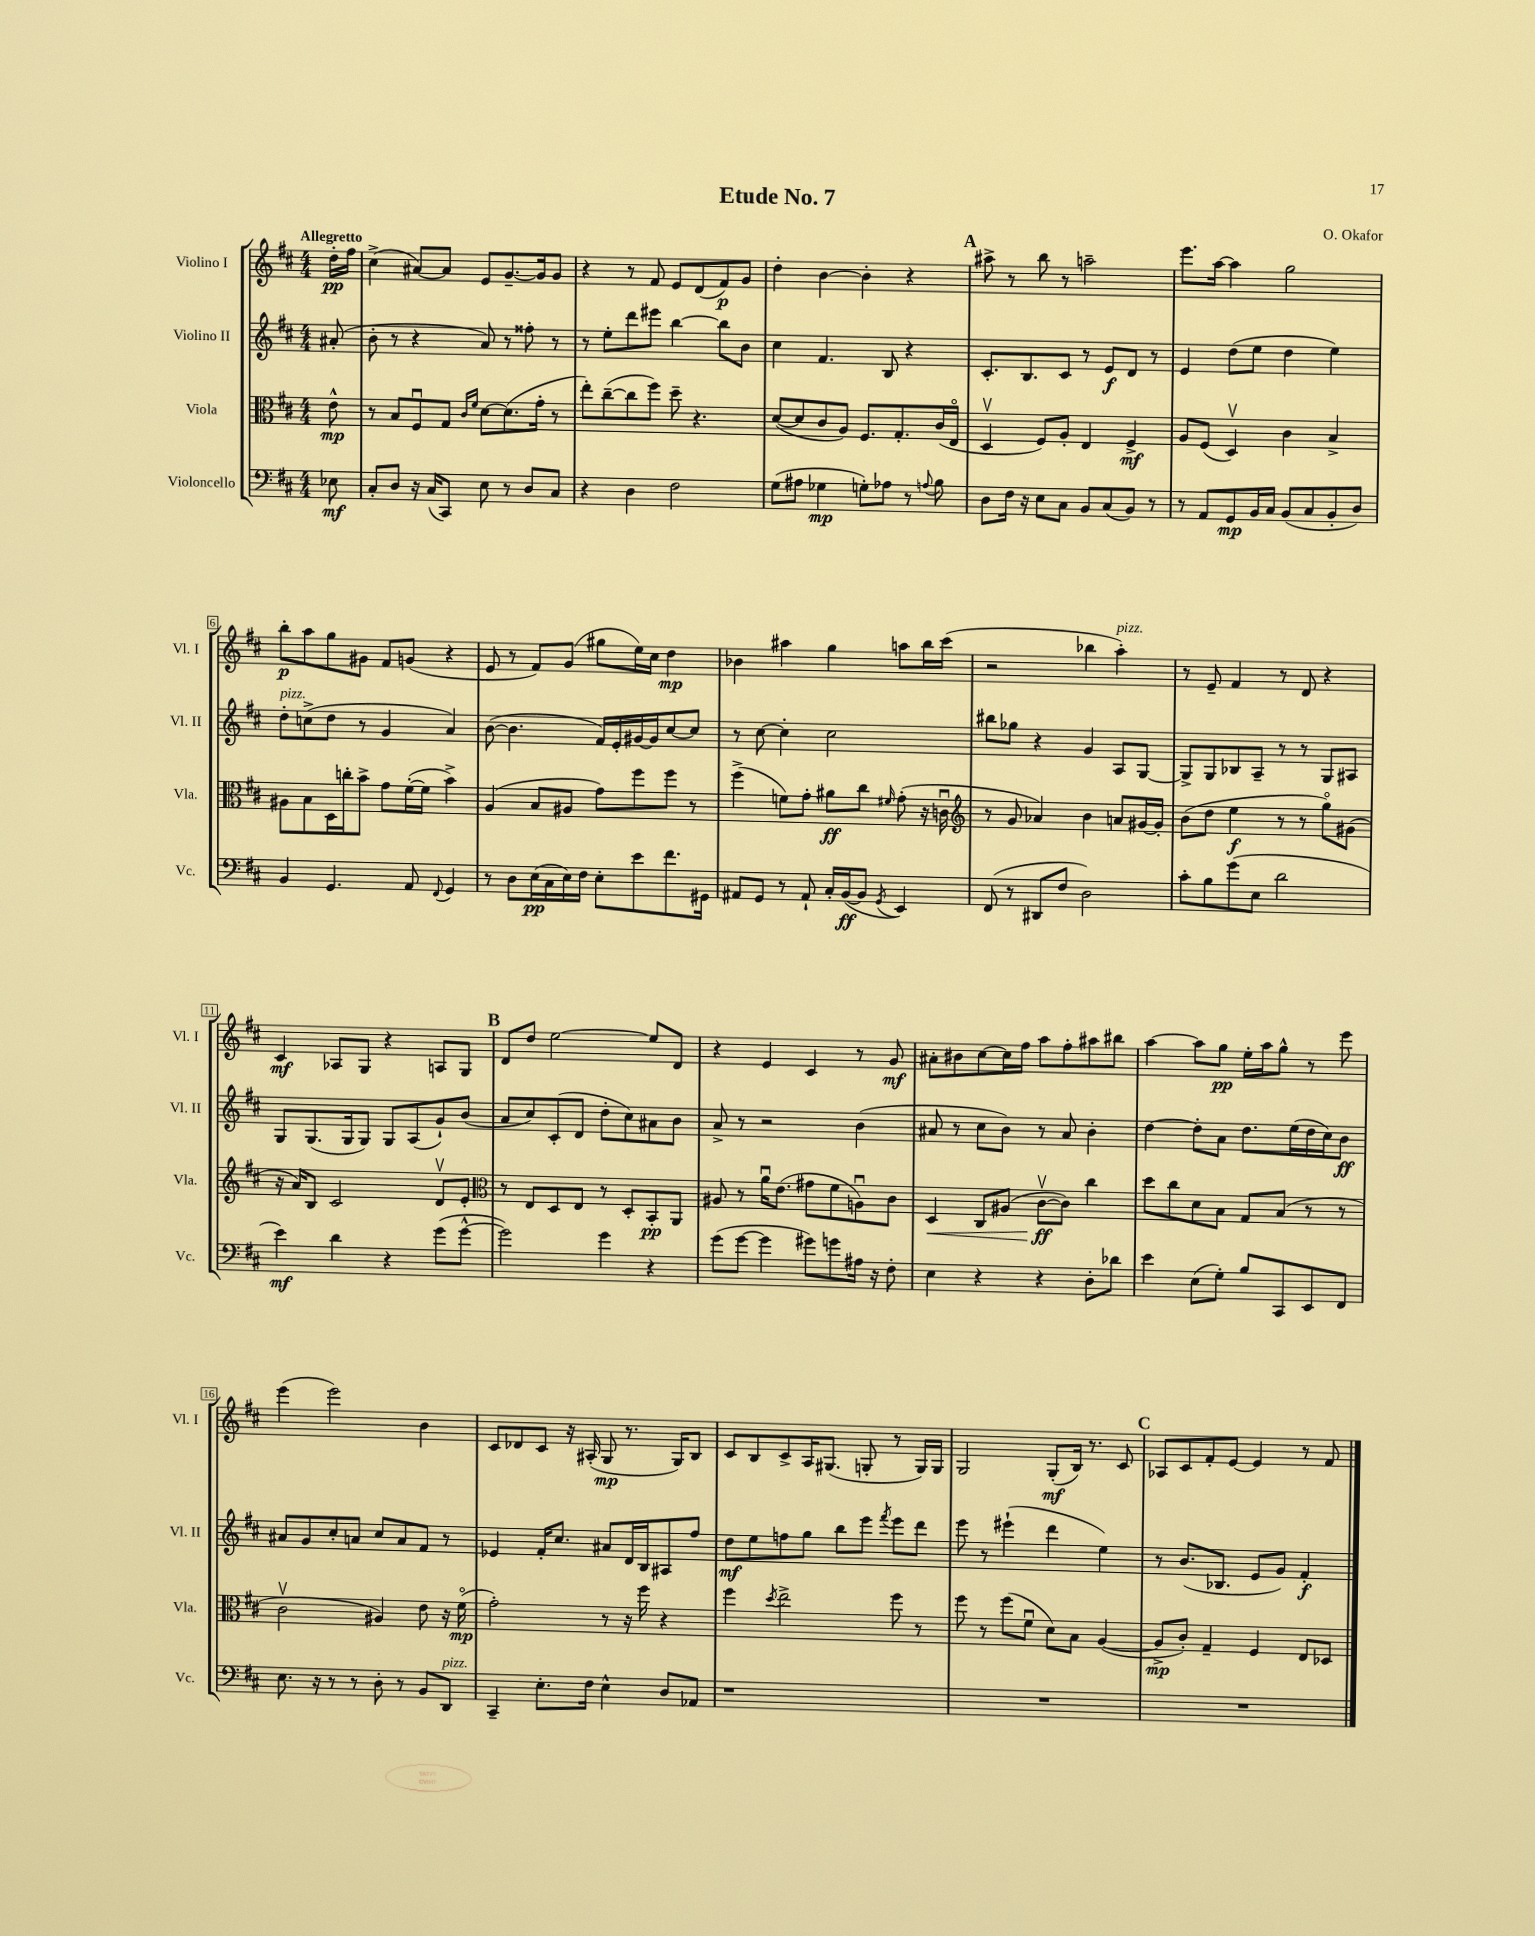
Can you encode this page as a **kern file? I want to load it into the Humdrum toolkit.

**kern	**dynam	**kern	**dynam	**kern	**dynam	**kern	**dynam
*part4	*part4	*part3	*part3	*part2	*part2	*part1	*part1
*staff4	*staff4	*staff3	*staff3	*staff2	*staff2	*staff1	*staff1
*I"Violoncello	*	*I"Viola	*	*I"Violino II	*	*I"Violino I	*
*I'Vc.	*	*I'Vla.	*	*I'Vl. II	*	*I'Vl. I	*
*clefF4	*	*clefC3	*	*clefG2	*	*clefG2	*
*k[f#c#]	*	*k[f#c#]	*	*k[f#c#]	*	*k[f#c#]	*
*M4/4	*	*M4/4	*	*M4/4	*	*M4/4	*
=	=	=	=	=	=	=	=
!	!	!	!	!	!	!LO:TX:a:B:t=Allegretto	!
8E-X\	mf	8e^^\	mp	(8a#X'/	.	16dd'\LL	pp
.	.	.	.	.	.	16ff#\JJ	.
=1	=1	=1	=1	=1	=1	=1	=1
8C#'/L	.	8r	.	8b'\	.	(4cc#^\	.
8D/J	.	8B/L	.	8r	.	.	.
16r	.	8F#u/	.	4r	.	[8a#X/L)	.
(16C#/KL	.	.	.	.	.	.	.
8CC#/J)	.	8G/J	.	.	.	8a#/J]	.
.	.	16qqc#/LL	.	.	.	.	.
.	.	16qqf#/JJ	.	.	.	.	.
8E\	.	[8d\L	.	8a/)	.	8e/L	.
8r	.	(8.d\]	.	8r	.	[8.g~/	.
8D/L	.	.	.	8ff##X'\	.	.	.
.	.	16g'\Jk	.	.	.	16g/k]	.
8C#/J	.	8r	.	8r	.	8g/J	.
=2	=2	=2	=2	=2	=2	=2	=2
4r	.	8ee'\L)	.	8r	.	4r	.
.	.	([8cc#~\	.	8ee'\L	.	.	.
4D\	.	8cc#\]	.	8ddd\	.	8r	.
.	.	8ff#\J)	.	8eee#X\J	.	8f#/	.
2F#\	.	8dd~\	.	[4bb\	.	8e/L	.
.	.	4.r	.	.	.	(8d/	.
.	.	.	.	8bb\L]	.	8f#/)	p
.	.	.	.	8b\J	.	8g/J	.
=3	=3	=3	=3	=3	=3	=3	=3
(8G\L	.	([8d/L	.	4cc#\	.	4dd'\	.
8A#X\J	.	8d/]	.	.	.	.	.
4G-X\	mp	8c#/	.	4.f#/	.	[4b\	.
.	.	8A/J)	.	.	.	.	.
8Gn'\L)	.	8.F#/L	.	.	.	4b'\]	.
8A-X\J	.	.	.	8B/	.	.	.
.	.	8.G'/	.	.	.	.	.
8r	.	.	.	4r	.	4r	.
8qqAn/	.	.	.	.	.	.	.
8B\	.	(16c#/L	.	.	.	.	.
.	.	16E/JJ	.	.	.	.	.
!!LO:REH:place=s1:t=A
=4	=4	=4	=4	=4	=4	=4	=4
8D\L	.	4Dv/	.	8.c#'/L	.	8aa#X^\	.
16F#\Jk	.	.	.	.	.	8r	.
16r	.	.	.	8.B/	.	.	.
8E\L	.	8F#/L)	.	.	.	8bb\	.
8C#\J	.	8A'/J	.	8c#/J	.	8r	.
8BB/L	.	4E/	.	8r	.	2aan~\	.
(8C#/	.	.	.	8e/L	f	.	.
8BB/J)	.	4F#^/	mf	8d/J	.	.	.
8r	.	.	.	8r	.	.	.
=5	=5	=5	=5	=5	=5	=5	=5
8r	.	8A/L	.	4e/	.	8.eee\L	.
8AA/L	.	(8F#/J	.	.	.	.	.
.	.	.	.	.	.	[16aa\Jk	.
8GG/	mp	4Dv/)	.	(8dd\L	.	4aa\]	.
16BB/L	.	.	.	8ee\J	.	.	.
16C#/JJ	.	.	.	.	.	.	.
(8BB/L	.	4c#\	.	4dd\	.	2gg\	.
8C#/	.	.	.	.	.	.	.
8BB'/	.	4B^/	.	4ee\)	.	.	.
8D/J)	.	.	.	.	.	.	.
!!LO:LB:g=z
=6	=6	=6	=6	=6	=6	=6	=6
!	!	!	!	!LO:TX:a:i:t=pizz.	!	!	!
4BB/	.	8A#X\L	.	8dd'\L	.	8bb'\L	p
.	.	8B\	.	(8ccn^\	.	8aa\	.
4.GG/	.	16D\L	.	8dd\J	.	8gg\	.
.	.	16ccn'\J	.	.	.	.	.
.	.	8b^\J	.	8r	.	8g#X\J	.
.	.	8g\L	.	4g/	.	8f#/L	.
8AA/	.	([16f#'\L	.	.	.	(8gn/J	.
.	.	16f#\JJ]	.	.	.	.	.
8qqFF#/	.	.	.	.	.	.	.
4GG/	.	4b^\)	.	4a/)	.	4r	.
=7	=7	=7	=7	=7	=7	=7	=7
8r	.	(4A/	.	([8b\	.	8e/	.
8D\L	.	.	.	4.b\]	.	8r	.
(16E\L	pp	8B/L	.	.	.	8f#/L)	.
16C#\	.	.	.	.	.	.	.
16E\)	.	8A#X/J	.	.	.	(8g/J	.
16F#\JJ	.	.	.	.	.	.	.
8E'\L	.	8g\L)	.	16f#/LL)	.	8gg#X\L	.
.	.	.	.	16e'/	.	.	.
8e\	.	8ff#\	.	[16g#X/	.	16ee\L)	.
.	.	.	.	16g#/J]	.	16cc#\JJ	.
8.f#\	.	8ff#\J	.	[8cc#/	.	4dd\	mp
.	.	8r	.	8cc#/J]	.	.	.
16GG#X\Jk	.	.	.	.	.	.	.
=8	=8	=8	=8	=8	=8	=8	=8
8AA#X/L	.	(4ff#^\	.	8r	.	4b-X\	.
8GG/J	.	.	.	[8cc#\	.	.	.
8r	.	8fn\L)	.	4cc#'\]	.	4aa#X\	.
8AA#`/	.	8g'\J	.	.	.	.	.
16C#'/LL	.	8a#X\L	ff	2cc#\	.	4gg\	.
([16BB/J	ff	.	.	.	.	.	.
8BB/J]	.	8cc#\J	.	.	.	.	.
8qGG/	.	16qqf#X/	.	.	.	.	.
4EE/)	.	(8g'\	.	.	.	8aan\L	.
.	.	16r	.	.	.	16bb\L	.
.	.	16cnu\	.	.	.	(16ccc#\JJ	.
=9	=9	=9	=9	=9	=9	=9	=9
*	*	*clefG2	*	*	*	*	*
(8FF#/	.	8r	.	8bb#X\L	.	2r	.
8r	.	8g/	.	8gg-X\J	.	.	.
8DD#X/L	.	4a-X/)	.	4r	.	.	.
8F#/J	.	.	.	.	.	.	.
2D\)	.	4b\	.	4g/	.	4bb-X\	.
!	!	!	!	!	!	!LO:TX:a:i:t=pizz.	!
.	.	8an/L	.	8A/L	.	4aa'\)	.
.	.	[16g#X/L	.	[8G/J	.	.	.
.	.	16g#'/JJ]	.	.	.	.	.
=10	=10	=10	=10	=10	=10	=10	=10
8c#'\L	.	(8b\L	.	8G^/L]	.	8r	.
8B\	.	8dd\J	.	8G/	.	8e~/	.
(8g\	.	4ee\	f	8B-X/	.	4f#/	.
8E\J	.	.	.	8A~/J	.	.	.
2d\	.	8r	.	8r	.	8r	.
.	.	8r	.	8r	.	8d/	.
.	.	8gg\L)	.	8G/L	.	4r	.
.	.	(8g#X\J	.	8A#X/J	.	.	.
!!LO:LB:g=z
=11	=11	=11	=11	=11	=11	=11	=11
4e\)	mf	16r	.	8G/L	.	4c#/	mf
.	.	16a/KL)	.	.	.	.	.
.	.	8B/J	.	(8.G/	.	.	.
4d\	.	2c#/	.	.	.	8A-X/L	.
.	.	.	.	16G/k	.	.	.
.	.	.	.	8G/J)	.	8G/J	.
4r	.	.	.	8G/L	.	4r	.
.	.	.	.	(8A/	.	.	.
(8g\L	.	8dv/L	.	8g`/)	.	8An/L	.
[8g^^\J	.	8e'/J	.	(8b/J	.	8G/J	.
!!LO:REH:place=s1:t=B
=12	=12	=12	=12	=12	=12	=12	=12
*	*	*clefC3	*	*	*	*	*
2g\])	.	8r	.	8a/L	.	8d/L	.
.	.	8E/L	.	8cc#/)	.	8dd/J	.
.	.	8D/	.	(8c#'/	.	[2ee\	.
.	.	8E/J	.	8d/J	.	.	.
4g\	.	8r	.	8dd'\L	.	.	.
.	.	8D'/L	.	8cc#\)	.	.	.
4r	.	8BB'/	pp	8a#X\	.	8ee/L]	.
.	.	8AA/J	.	8b\J	.	8d/J	.
=13	=13	=13	=13	=13	=13	=13	=13
(8g\L	.	8A#X/	.	8a^/	.	4r	.
[8g\J	.	8r	.	8r	.	.	.
4g\]	.	16au\KL	.	2r	.	4e/	.
.	.	(8.e\J	.	.	.	.	.
8g#X\L)	.	8g#X\L	.	.	.	4c#/	.
8gn\	.	8f#\	.	.	.	.	.
16A#X\Jk	.	8Anu\)	.	(4b\	.	8r	.
16r	.	.	.	.	.	.	.
8F#'\	.	8c#\J	.	.	.	8g/	mf
=14	=14	=14	=14	=14	=14	=14	=14
!	!	!	!LO:HP:b	!	!	!	!
4E\	.	4D/	<	8a#X/	.	8a#X'\L	.
.	.	.	.	8r	.	8b#X\	.
4r	.	8C#/L	.	8cc#\L	.	[8cc#\	.
.	.	(8A#X/J	.	8b\J)	.	16cc#\L]	.
.	.	.	.	.	.	16ff#\JJ	.
4r	.	[8c#v\L	ff	8r	.	8aa\L	.
.	.	8c#\J])	[	8a#/	.	8ff#'\	.
8D'\L	.	4cc#\	.	4b'\	.	8aa#X\	.
8d-X\J	.	.	.	.	.	8bb#X\J	.
=15	=15	=15	=15	=15	=15	=15	=15
4e\	.	8dd\L	.	[4dd\	.	[4aa\	.
.	.	8cc#\	.	.	.	.	.
(8E\L	.	8d\	.	8dd'\L]	.	8aa\L]	.
8G'\J)	.	8B\J	.	8a\J	.	8gg\J	pp
8B/L	.	8G/L	.	8.dd\L	.	16ee'\LL	.
.	.	.	.	.	.	16aa\J	.
8CC#/	.	(8B/J	.	.	.	8gg^^\J	.
.	.	.	.	(16ee\L	.	.	.
8EE/	.	8r	.	16dd\	.	8r	.
.	.	.	.	16cc#\J)	.	.	.
8FF#/J	.	8r	.	8b\J	ff	8eee\	.
!!LO:LB:g=z
=16	=16	=16	=16	=16	=16	=16	=16
8.E\	.	2c#v\	.	8a#X/L	.	(4eee\	.
.	.	.	.	8g/	.	.	.
16r	.	.	.	.	.	.	.
8r	.	.	.	8cc#'/	.	2eee\)	.
8r	.	.	.	8an/J	.	.	.
8D'\	.	4A#X/)	.	8cc#/L	.	.	.
8r	.	.	.	8a/	.	.	.
8BB/L	.	8e\	.	8f#/J	.	4b\	.
!LO:TX:a:i:t=pizz.	!	!	!	!	!	!	!
8DD/J	.	16r	.	8r	.	.	.
.	.	(16f#\	mp	.	.	.	.
=17	=17	=17	=17	=17	=17	=17	=17
4CC#~/	.	2g'\)	.	4e-X/	.	8c#/L	.
.	.	.	.	.	.	8d-X/	.
8.E'\L	.	.	.	16f#'/KL	.	8c#/J	.
.	.	.	.	8.cc#/J	.	.	.
.	.	.	.	.	.	16r	.
16F#\Jk	.	.	.	.	.	(16A#X'/	.
4E^^\	.	8r	.	8a#X/L	.	8G/	mp
.	.	16r	.	16d/L	.	8.r	.
.	.	16ff#\	.	16B/J	.	.	.
8D/L	.	4r	.	8A#X/	.	.	.
.	.	.	.	.	.	16G/KL)	.
8AA-X/J	.	.	.	8ff#/J	.	8B/J	.
=18	=18	=18	=18	=18	=18	=18	=18
1r	.	4ff#\	.	8dd\L	mf	8c#/L	.
.	.	.	.	8ee\	.	8B/	.
.	.	8qdd/	.	.	.	.	.
.	.	2ee^\	.	8ffn\	.	8c#^/	.
.	.	.	.	8gg\J	.	16A/K	.
.	.	.	.	.	.	(8.G#X/J	.
.	.	.	.	8bb\L	.	.	.
.	.	.	.	8eee\J	.	8Gn'/	.
.	.	.	.	8qfff#/	.	.	.
.	.	8ff#\	.	8eee\L	.	8r	.
.	.	8r	.	8ddd\J	.	16G/LL)	.
.	.	.	.	.	.	16G/JJ	.
=19	=19	=19	=19	=19	=19	=19	=19
1r	.	8ff#\	.	8eee\	.	2G/	.
.	.	8r	.	8r	.	.	.
.	.	(8ff#\L	.	(4eee#X`\	.	.	.
.	.	8f#u\J	.	.	.	.	.
.	.	8d\L)	.	4ddd\	.	(8G'/L	mf
.	.	8B\J	.	.	.	16B/Jk)	.
.	.	.	.	.	.	8.r	.
.	.	([4A/	.	4ee\)	.	.	.
.	.	.	.	.	.	8c#/	.
!!LO:REH:place=s1:t=C
=20	=20	=20	=20	=20	=20	=20	=20
1r	.	8A^/L]	mp	8r	.	8A-X/L	.
.	.	8c#'/J)	.	(8.b/L	.	8c#/	.
.	.	4G~/	.	.	.	8f#'/	.
.	.	.	.	8.B-X/J	.	.	.
.	.	.	.	.	.	[8e/J	.
.	.	4F#/	.	8e/L	.	4e/]	.
.	.	.	.	8g/J)	.	.	.
.	.	8E/L	.	4f#'/	f	8r	.
.	.	8D-X/J	.	.	.	8f#/	.
==	==	==	==	==	==	==	==
*-	*-	*-	*-	*-	*-	*-	*-
